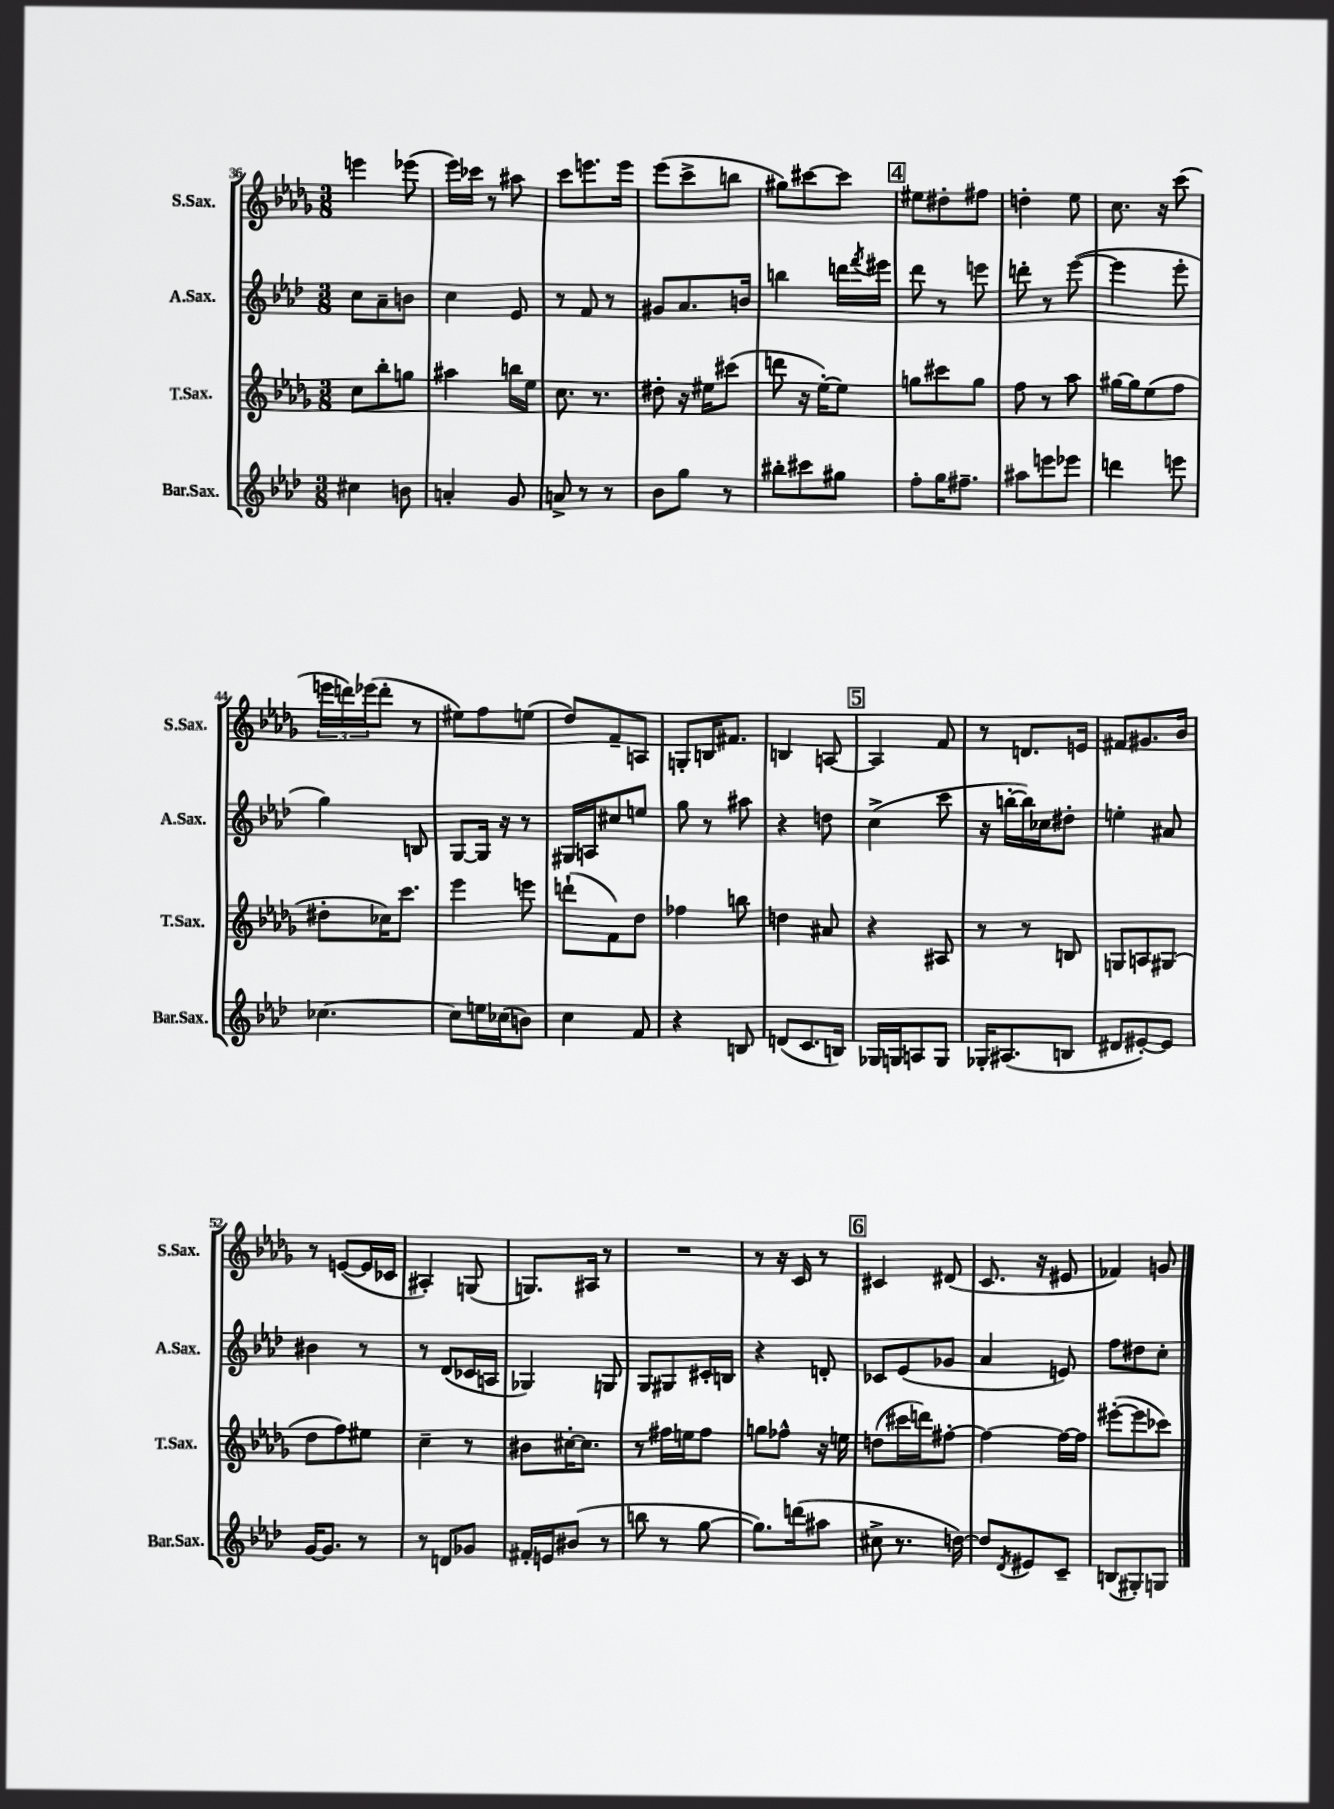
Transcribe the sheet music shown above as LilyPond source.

<<
\new StaffGroup <<
\new Staff = "s0" \with { instrumentName = "S.Sax." shortInstrumentName = "S.Sax." } {
    \clef treble \key des \major \numericTimeSignature \time 3/8
    e'''4 ees'''8( |
    ees'''16) ces'''16 r8 ais''8 |
    c'''8 e'''8. e'''16 |
    ees'''8( c'''8-> b''8 |
    gis''8) cis'''8~ cis'''8 |
    \mark \markup { \box "4" } eis''8 dis''8-. fis''8 |
    d''4-. ees''8 |
    c''8. r16 c'''8( |
    \tuplet 3/2 { e'''16 d'''16) ees'''16( } d'''8-. r8 |
    eis''8) f''8 e''8( |
    des''8) f'8-- a8 |
    g8-. b16 fis'8. |
    b4 a8~ |
    \mark \markup { \box "5" } a4 f'8 |
    r8 d'8. e'16 |
    fis'8 gis'8. bes'16 |
    r8 e'8~( e'16 ces'16 |
    ais4-.) g8( |
    g8.) ais16 r8 |
    R4. |
    r8 r16 c'16 r8 |
    \mark \markup { \box "6" } cis'4 dis'8( |
    c'8. r16 eis'8 |
    fes'4) g'8 \bar "|." |
}
\new Staff = "s1" \with { instrumentName = "A.Sax." shortInstrumentName = "A.Sax." } {
    \clef treble \key aes \major \numericTimeSignature \time 3/8
    c''8 aes'8-- b'8 |
    c''4 ees'8 |
    r8 f'8 r8 |
    gis'8 aes'8. b'16 |
    b''4 d'''16 \acciaccatura { f'''8 } eis'''16 |
    \mark \markup { \box "4" } des'''8 r8 e'''8 |
    d'''8-. r8 ees'''8~( |
    ees'''4 ees'''8-. |
    g''4) b8 |
    g8~ g16 r16 r8 |
    gis16 a16 cis''8 e''8 |
    g''8 r8 ais''8 |
    r4 d''8 |
    \mark \markup { \box "5" } c''4->( c'''8 |
    r16 b''16~-. b''16) ces''16 dis''8-. |
    e''4-. ais'8 |
    bis'4 r8 |
    r8 des'8( ces'16 a16 |
    ges4) g8 |
    g8 gis8 cis'16-. b16 |
    r4 d'8-. |
    \mark \markup { \box "6" } ces'8 ees'8( ges'8 |
    aes'4 e'8) |
    f''8 dis''8 c''8-. \bar "|." |
}
\new Staff = "s2" \with { instrumentName = "T.Sax." shortInstrumentName = "T.Sax." } {
    \clef treble \key des \major \numericTimeSignature \time 3/8
    c''8 bes''8-. g''8 |
    ais''4 b''16 ees''16 |
    c''8. r8. |
    dis''8-. r16 eis''16 cis'''8( |
    d'''8 r16 ees''16~-.) ees''8 |
    \mark \markup { \box "4" } g''8 cis'''8 g''8 |
    f''8 r8 aes''8 |
    gis''16~ gis''16 ees''8( f''8 |
    dis''8-. ces''16) c'''8. |
    ees'''4 e'''8 |
    d'''8-!( f'8) des''8 |
    fes''4 b''8 |
    d''4 ais'8 |
    \mark \markup { \box "5" } r4 ais8 |
    r8 r8 b8 |
    g8 a8 gis8( |
    des''8 f''8) eis''8 |
    c''4-- r8 |
    bis'8 cis''16~-. cis''8. |
    r8 fis''16 e''16 fis''8 |
    g''8 fes''8-^ r16 e''16 |
    \mark \markup { \box "6" } d''8( cis'''16 d'''16) fis''8~-. |
    fis''4~ fis''16~ fis''16 |
    eis'''8~-.( eis'''8 ces'''8) \bar "|." |
}
\new Staff = "s3" \with { instrumentName = "Bar.Sax." shortInstrumentName = "Bar.Sax." } {
    \clef treble \key aes \major \numericTimeSignature \time 3/8
    cis''4 b'8 |
    a'4-. g'8 |
    a'8-> r8 r8 |
    bes'8 g''8 r8 |
    bis''8-. cis'''8 gis''8 |
    \mark \markup { \box "4" } f''8-. g''16 fis''8.-- |
    ais''8 e'''8 ees'''8 |
    d'''4 e'''8 |
    ces''4.~ |
    ces''8 e''16 ces''16( b'8) |
    c''4 f'8 |
    r4 b8 |
    d'8( c'8. b16) |
    \mark \markup { \box "5" } ges16 g16 a8 g8 |
    ges16-. ais8.( b8 |
    dis'8 eis'8~-.) eis'8 |
    g'16~ g'8. r8 |
    r8 d'8 ges'8 |
    fis'16-. e'16 bis'8( r8 |
    b''8 r8 g''8~ |
    g''8.) d'''16( ais''8 |
    \mark \markup { \box "6" } cis''8-> r8. d''16~) |
    d''8 \acciaccatura { des'8 } eis'8 c'8-- |
    b8( gis8-.) g8 \bar "|." |
}
>>
>>
\layout { \context { \Score currentBarNumber = #36 } }
